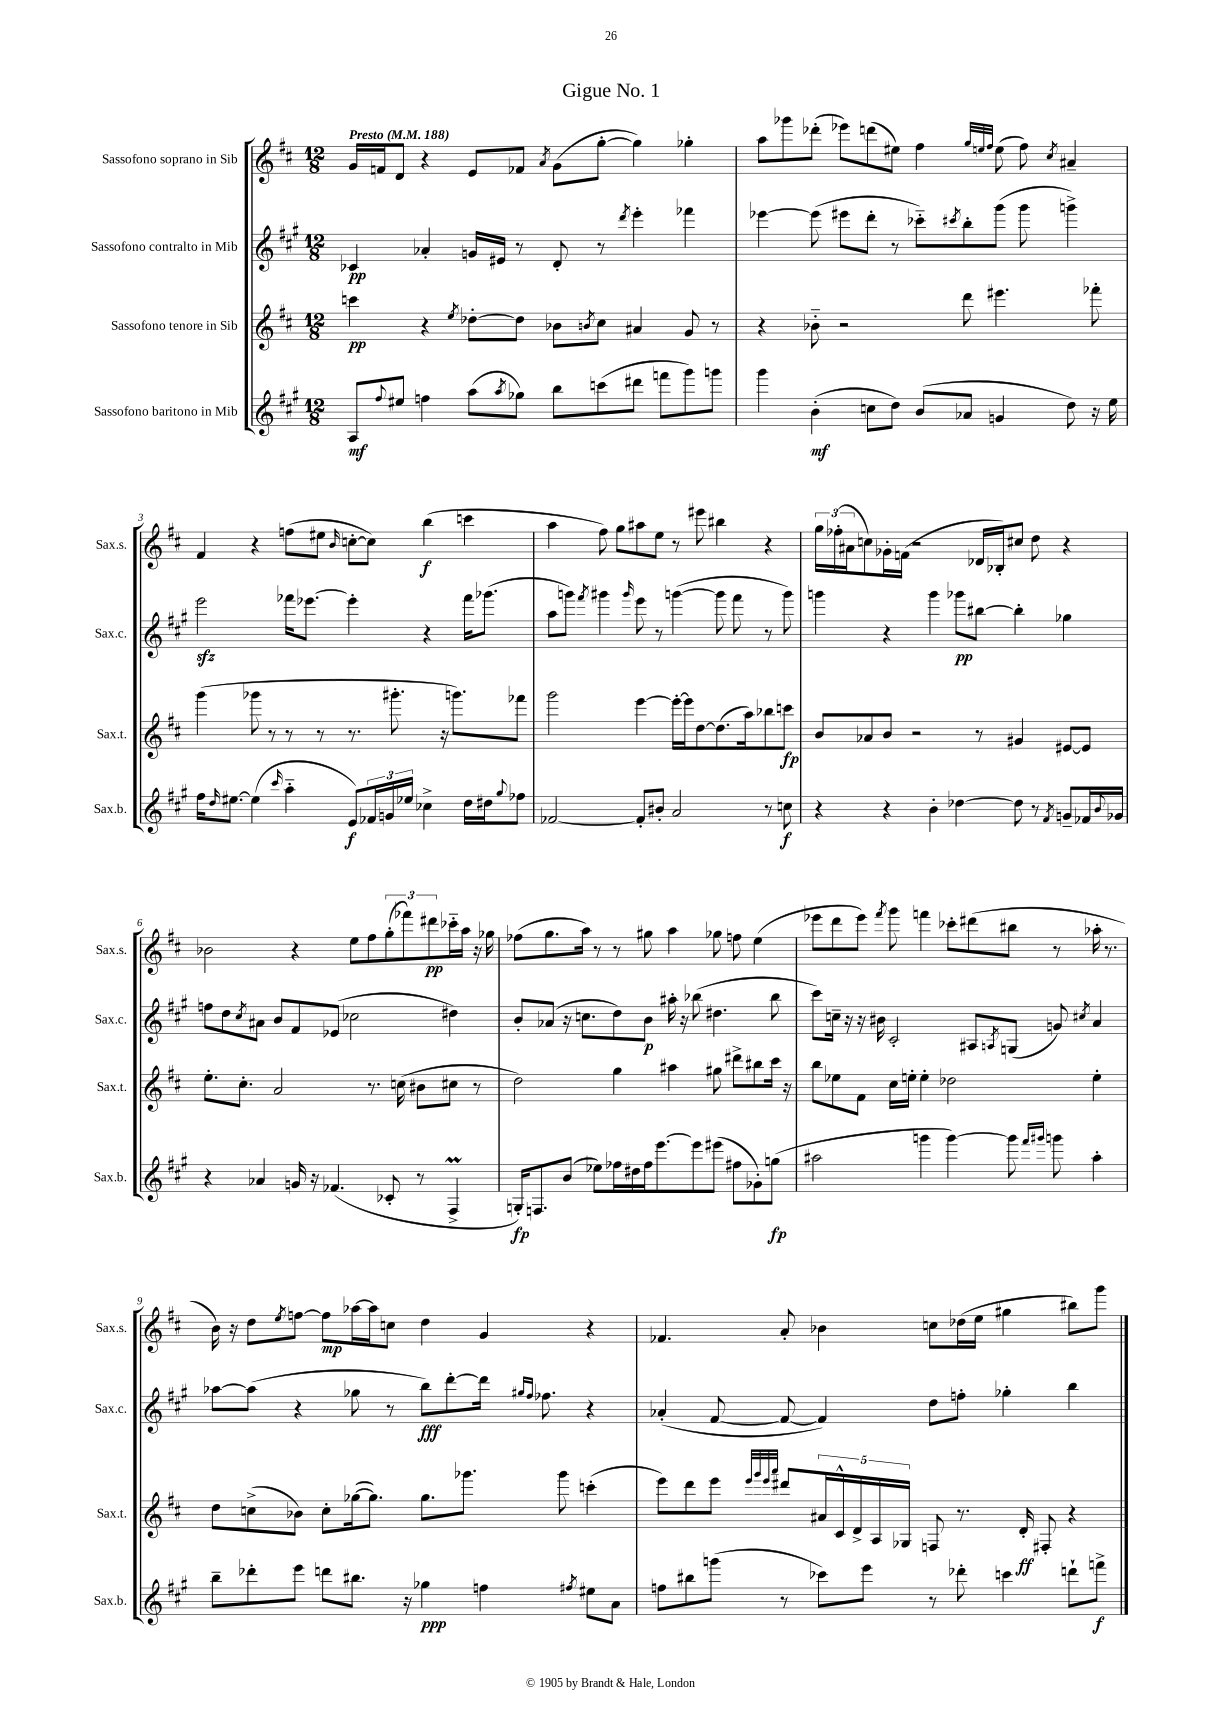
\header { title = "Gigue No. 1" }
<<
\new StaffGroup <<
\new Staff = "s0" \with { instrumentName = "Sassofono soprano in Sib" shortInstrumentName = "Sax.s." } {
    \clef treble \key d \major \numericTimeSignature \time 12/8 \tempo "Presto" 4 = 188
    g'16 f'16 d'8 r4 e'8 fes'8 \acciaccatura { a'8 } g'8( g''8~-. g''4) ges''4-. |
    a''8 ges'''8 des'''8-.( ees'''8) d'''8( eis''8) fis''4 \grace { g''32 e''32 fis''32 } e''8( fis''8) \acciaccatura { cis''8 } ais'4-- |
    fis'4 r4 f''8( eis''8 \grace { b'16 } c''8~-. c''8) b''4\f( c'''4 |
    a''4 fis''8) g''8 ais''8 e''8 r8 eis'''8 bis''4 r4 |
    \tuplet 3/2 { g''16 fes''16-.( ais'16 } c''8) ges'16-. f'16( r2 des'16 bes16-.) cis''8 d''8 r4 |
    bes'2 r4 e''8 fis''8 \tuplet 3/2 { g''8-.( fes'''8) dis'''8\pp } ces'''16-_ a''16 r16 ges''16 |
    fes''8( g''8. a''16) r8 r8 gis''8 a''4 ges''8 f''8 e''4( |
    ees'''8 d'''8 ees'''8) \acciaccatura { fis'''8 } g'''8 f'''4 ces'''8-. dis'''8( bis''8 r8 aes''16-. r8. |
    b'16) r16 d''8 \acciaccatura { e''8 } f''8~ f''8\mp aes''16~ aes''16 c''8 d''4 g'4 r4 |
    fes'4. a'8-. bes'4 c''8 des''16( e''16 gis''4 bis''8) g'''8 \bar "|." |
}
\new Staff = "s1" \with { instrumentName = "Sassofono contralto in Mib" shortInstrumentName = "Sax.c." } {
    \clef treble \key a \major \numericTimeSignature \time 12/8
    ces'4\pp aes'4-. g'16 eis'16 r8 d'8-. r8 \acciaccatura { d'''8 } e'''4-. fes'''4 |
    ees'''4~ ees'''8( eis'''8 d'''8-. r8 ces'''8-_) \acciaccatura { cis'''8 } b''8-. gis'''8( gis'''8 g'''4->) |
    e'''2\sfz fes'''16 ees'''8.~ ees'''4-. r4 fes'''16 ges'''8.( |
    a''8 g'''8) \acciaccatura { fis'''8 } gis'''4 \grace { gis'''16 } e'''8 r8 g'''4~( g'''8 fis'''8 r8 g'''8) |
    g'''4 r4 g'''4 ges'''8\pp bis''8~ bis''4-. ges''4 |
    f''8 d''8 \acciaccatura { cis''8 } ais'8 b'8 fis'8 ees'8( ces''2 dis''4) |
    b'8-. aes'8( r16 c''8. d''8) b'8\p ais''16-. r16 bes''8( dis''4. bes''8 |
    cis'''8) c''16-- r16 r16 bis'16 cis'2-. ais8 \acciaccatura { a8 } g8( g'8) \acciaccatura { cis''8 } a'4 |
    aes''8~ aes''8( r4 ges''8 r8 b''8\fff) d'''8~-. d'''16 \grace { gis''16 fis''16 } fes''8. r4 |
    aes'4-.( fis'8~ fis'8~ fis'4) d''8 f''8-. ges''4-. b''4 \bar "|." |
}
\new Staff = "s2" \with { instrumentName = "Sassofono tenore in Sib" shortInstrumentName = "Sax.t." } {
    \clef treble \key d \major \numericTimeSignature \time 12/8
    c'''4\pp r4 \acciaccatura { e''8 } des''8~-. des''8 bes'8 \acciaccatura { b'8 } cis''8 ais'4 g'8 r8 |
    r4 bes'8-_ r2 d'''8 eis'''4. fes'''8-. |
    g'''4( ges'''8 r8 r8 r8 r8. gis'''8.-. r16 g'''8.) fes'''8 |
    g'''2 e'''4~ e'''16~-. e'''16 d''8~ d''8.( a''16) bes''8 c'''8\fp |
    b'8 aes'8 b'8 r2 r8 gis'4 eis'8~ eis'8 |
    e''8.-. cis''8.-. a'2 r8. c''16( bis'8 cis''8 r8 |
    d''2) g''4 ais''4 gis''8 dis'''8-> bis''8 cis'''16 r16 |
    b''8 ees''8 fis'8 cis''16 e''16-. e''4-. des''2 e''4-. |
    d''8 c''8->( bes'8) c''8-. ges''16~( ges''8.) ges''8. ges'''8. ges'''8 c'''4-.( |
    e'''8) d'''8 e'''8 \grace { e'''32 g'''32 e'''32 a'''32 } dis'''8 \tuplet 5/4 { ais'16 cis'16-^ d'16-> a16 ges16 } f8 r8. d'16-.\ff fis8-. r4 \bar "|." |
}
\new Staff = "s3" \with { instrumentName = "Sassofono baritono in Mib" shortInstrumentName = "Sax.b." } {
    \clef treble \key a \major \numericTimeSignature \time 12/8
    a8\mf \appoggiatura { fis''8 } eis''8 f''4 a''8( \acciaccatura { a''8 } ges''8) b''8 c'''8( dis'''8 f'''8 gis'''8) g'''8 |
    gis'''4 b'4-.\mf( c''8 d''8) b'8( aes'8 g'4 d''8) r16 e''16 |
    fis''16 \grace { d''16 } eis''8.~ eis''4( \grace { cis'''16 } a''4-_ e'8\f) \tuplet 3/2 { fes'16 g'16 ees''16 } ces''4-> d''16 dis''16 \appoggiatura { gis''8 } fes''8 |
    fes'2~ fes'8-. bis'8-. a'2 r8 c''8\f |
    r4 r4 b'4-. des''4~ des''8 r8 \acciaccatura { fis'8 } g'8-- fes'16 \appoggiatura { b'8 } ges'16 |
    r4 aes'4 g'16 r16 fes'4.( ces'8-. r8 fis4->\prall |
    g16-.\fp) f8. b'8( ees''8) fes''16 dis''16 fes''16 e'''8.~ e'''8 eis'''8( fis''8 ges'8-.) g''8\fp( |
    ais''2 g'''4 g'''4~) g'''8 \grace { fis'''16 gis'''16 } g'''8 ais''4-. |
    b''8-- des'''8-. e'''8 d'''8 bis''8. r16 ges''4\ppp f''4 \acciaccatura { fis''8 } eis''8 a'8 |
    f''8 bis''8 g'''8( r8 ces'''8) e'''8 r8 des'''8-. c'''4 d'''8-! f'''8->\f \bar "|." |
}
>>
>>
